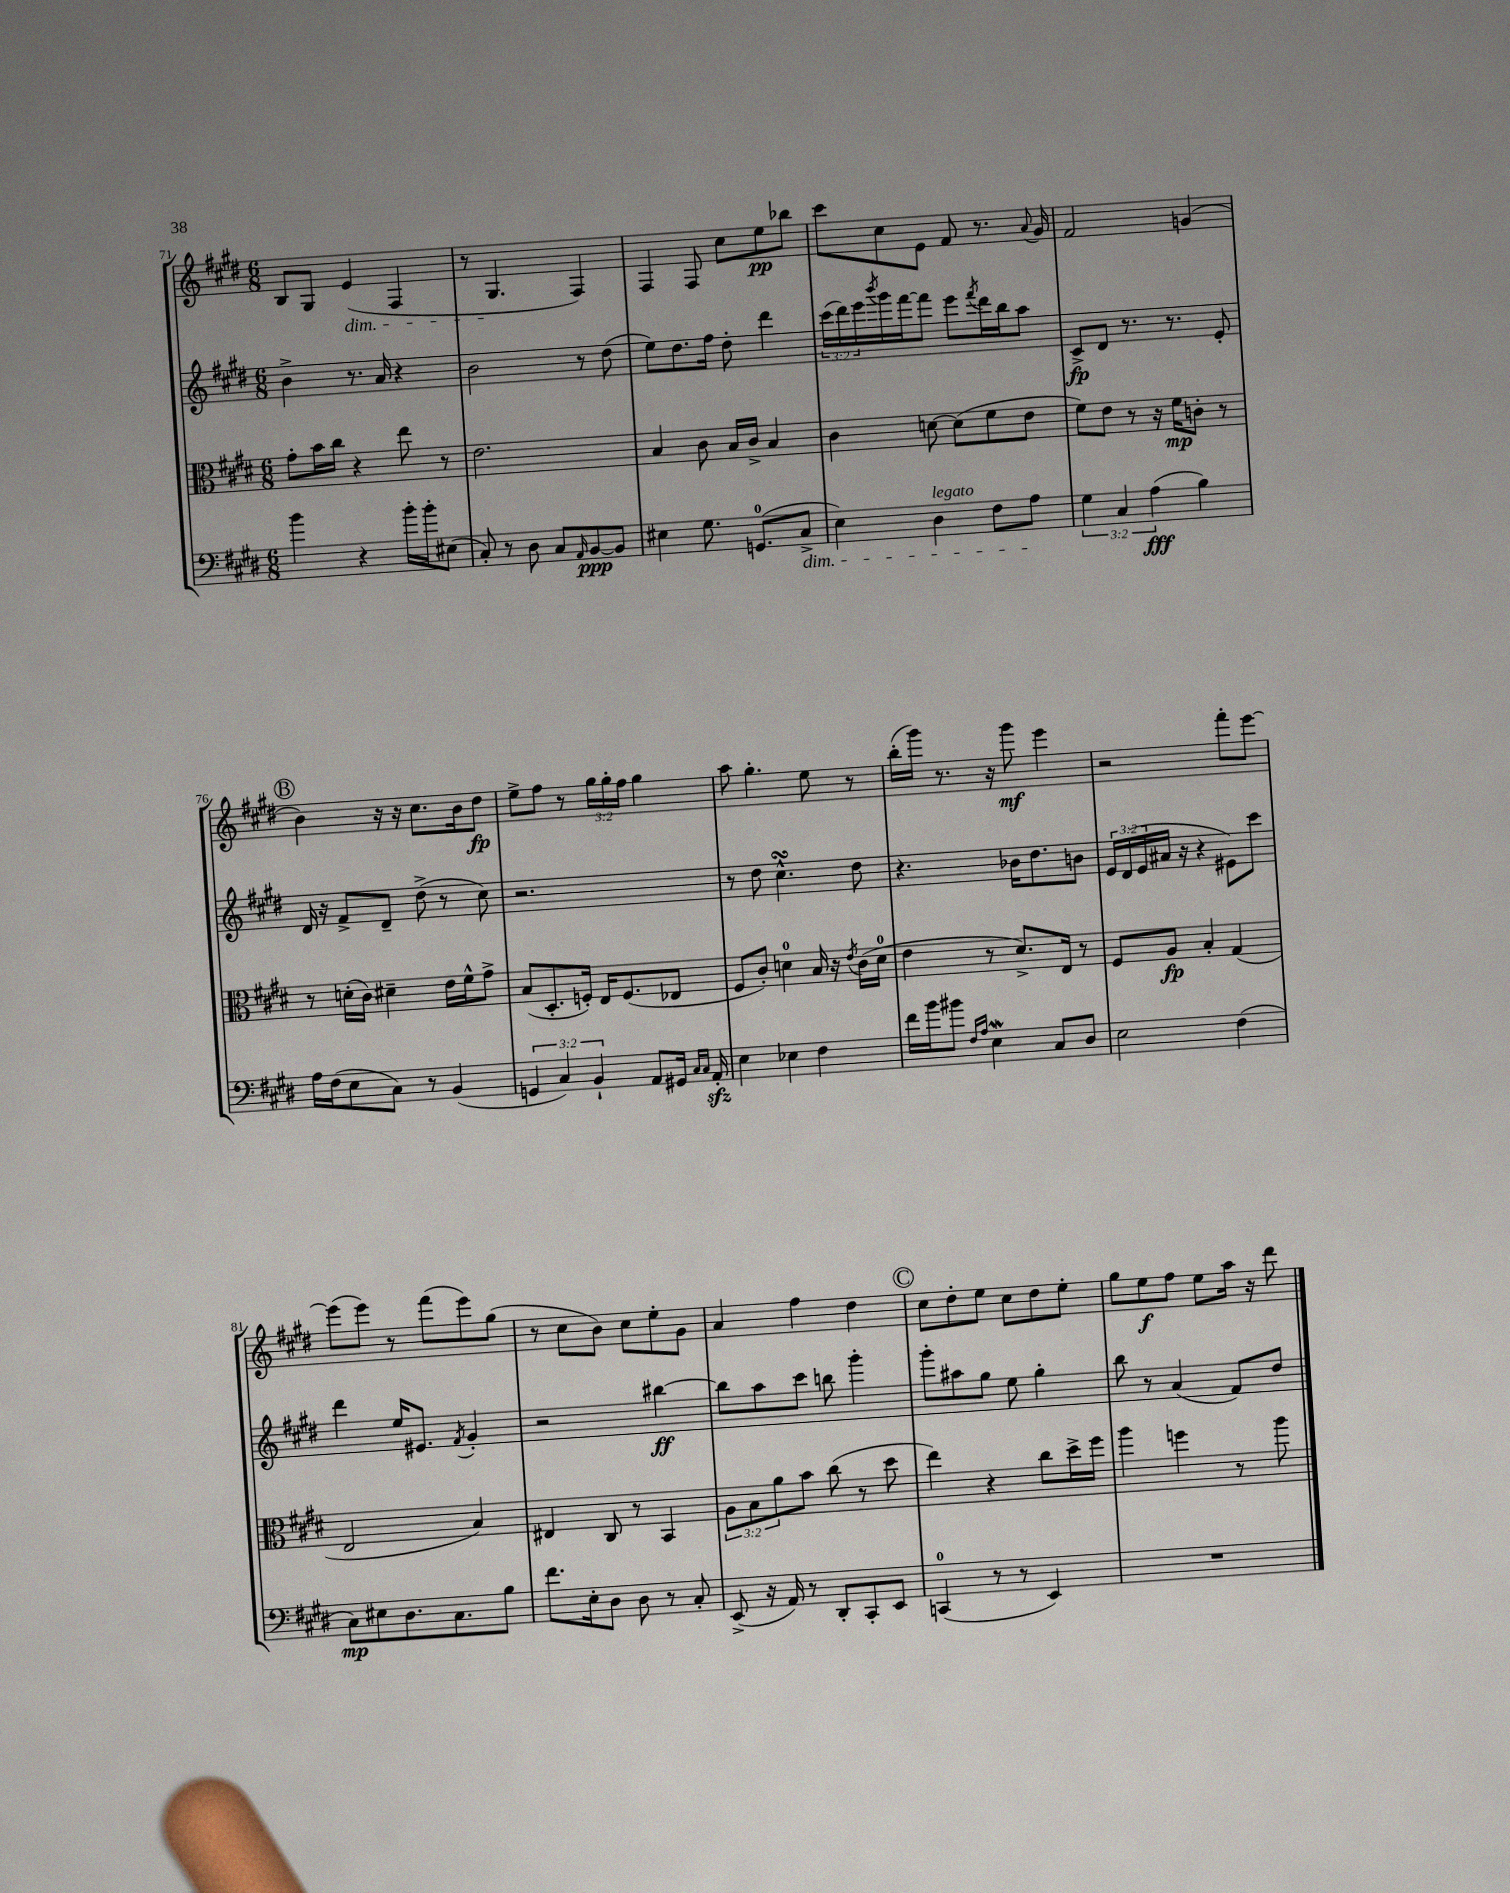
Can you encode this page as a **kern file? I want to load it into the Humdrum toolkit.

**kern	**kern	**kern	**kern
*staff4	*staff3	*staff2	*staff1
*clefF4	*clefC3	*clefG2	*clefG2
*k[f#c#g#d#]	*k[f#c#g#d#]	*k[f#c#g#d#]	*k[f#c#g#d#]
*M6/8	*M6/8	*M6/8	*M6/8
4b	8g#'	4b^	8B
.	16b	.	8G#
.	16cc#	.	.
4r	4r	8.r	(4e
.	.	16a	.
16b'	8ee	4r	4F#
16b'	.	.	.
(8E#	8r	.	.
=	=	=	=
8C#')	2.e	2b	8r
8r	.	.	4.G#
8D#	.	.	.
8C#	.	.	.
16qqAA	.	.	.
[8BB	.	8r	4F#)
8BB]	.	(8dd#	.
=	=	=	=
4E#	4B	8ee)	4F#
.	.	8.dd#	.
8.G#	8c#	.	8F#
.	.	16ff#	.
.	16B	8dd#'	8cc#
(8.GG	16c#^	.	.
.	4B	4ddd#	8ee
8C#^	.	.	8bb-
=	=	=	=
4E)	4c#	(24ccc#	8ccc#
.	.	24ddd#)	.
.	.	24eee	.
.	.	8qbbb	.
.	.	16ggg#	8cc#
.	.	[16fff#	.
4D#	[8d	8fff#]	8e
.	(8d]	8eee	8f#
.	.	8qfff#	.
8F#	8f#	16ddd#	8.r
.	.	16bb	.
8A	8e	8aa	.
.	.	.	8qqa
.	.	.	16g#
=	=	=	=
6G#	8f#)	8c#^	2f#
.	8e	8d#	.
6C#	.	.	.
.	8r	8.r	.
(6A	.	.	.
.	16r	.	.
.	16f#	8.r	.
4B)	8c'	.	(4g
.	8r	8e'	.
=	=	=	=
16A	8r	16d#	4b)
(16F#	.	16r	.
8E	(16d'	8f#^	.
.	16c#)	.	.
8C#)	4d#~	8d#~	16r
.	.	.	16r
8r	.	(8dd#^	8.cc#
(4BB	16e	8r	.
.	16f#^^	.	16b
.	8g#^	8cc#)	8dd#
=	=	=	=
6GG	(8B	2.r	8ee^
.	8.D#'	.	8ff#
6C#)	.	.	.
.	.	.	8r
.	16F')	.	.
6BB`	.	.	.
.	16E	.	24gg#
.	.	.	24gg#'
.	(8.F	.	.
.	.	.	24ff#
8AA	.	.	4gg#
16GG#	8E-	.	.
16qqC#	.	.	.
16qqC#	.	.	.
16AA'	.	.	.
=	=	=	=
4E	8F#	8r	8aa
.	8c#')	8dd#	4.gg#'
4E-	4d	4.cc#^^	.
4F#	16B	.	8ee
.	16r	.	.
.	8qe	.	.
.	(16c#	8dd#	8r
.	16d	.	.
=	=	=	=
16f#	4e	4.r	(16bb'
16b	.	.	16ggg#)
8b#	.	.	8.r
16qqF#	.	.	.
16qqA	.	.	.
4E	8r	.	.
.	.	.	16r
.	8.d#^)	16b-	8ggg#
.	.	8.dd#	.
8C#	.	.	4eee
.	16E	.	.
8D#	8r	8b	.
=	=	=	=
2E	8F#	24e	2r
.	.	(24d#	.
.	.	24e	.
.	8A	16a#	.
.	.	16r	.
.	4B'	4r	.
(4F#	(4G#	8e#)	8fff#'
.	.	8ccc#	[8eee
=	=	=	=
8C#)	2E	4ddd#	(8eee]
8E#	.	.	8eee)
8.D#	.	16ee	8r
.	.	8.e#	.
.	.	.	(8fff#
8.C#	.	.	.
.	.	8qf#	.
.	4B)	4g#'	8eee)
8B	.	.	(8gg#
=	=	=	=
8.f#	4E#	2r	8r
.	.	.	8cc#
16E'	.	.	.
8D#	8C#	.	8b)
8D#	8r	.	8cc#
8r	4BB	[4bb#	8ee'
8C#'	.	.	8g#
=	=	=	=
(8EE^	12A	8bb#]	4a
.	12B	.	.
16r	.	8aa	.
.	12a	.	.
16AA)	.	.	.
8r	8b	8ccc#	4ff#
8DD#'	(8cc#	8bb	.
8CC#'	8r	4ggg#'	4dd#
8EE	8dd#	.	.
=	=	=	=
(4CC	4ee)	8ggg#'	8cc#
.	.	8aa#	8dd#'
8r	4r	8gg#	8ee
8r	.	8ee	8cc#
4EE)	8cc#	4gg#'	8dd#
.	16dd#^	.	8ee'
.	16ff#	.	.
=	=	=	=
2.r	4aa	8bb	8gg#
.	.	8r	8ee
.	4ff	(4a	8ff#
.	.	.	8ee
.	8r	8f#)	16aa
.	.	.	16r
.	8aa	8dd#	8ddd#
==	==	==	==
*-	*-	*-	*-
